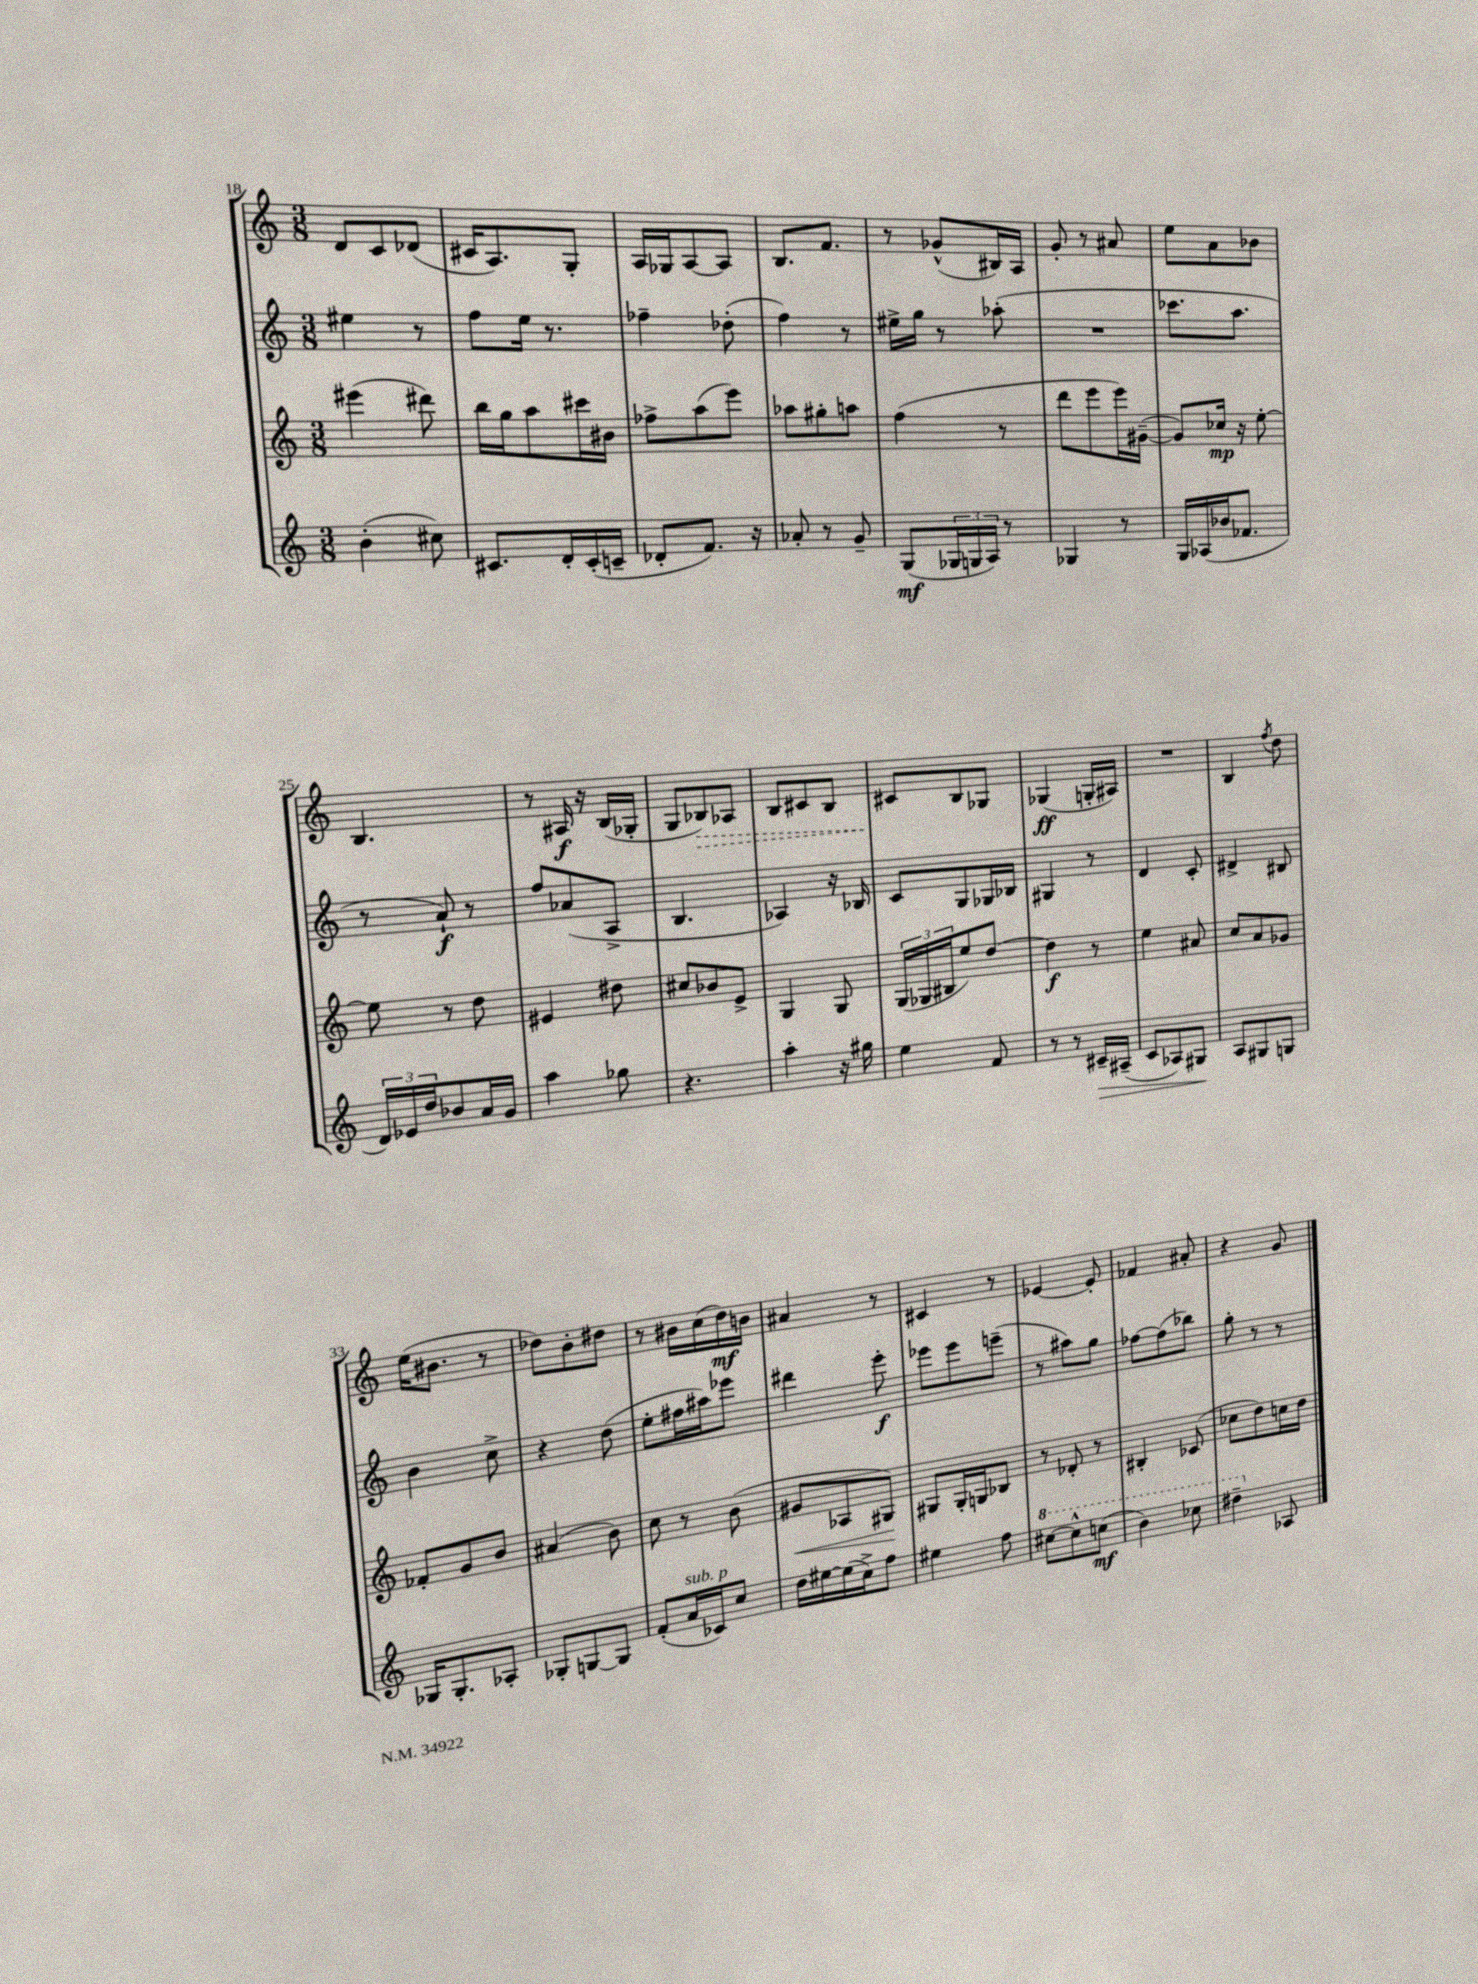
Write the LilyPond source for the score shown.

<<
\new StaffGroup <<
\new Staff = "s0" {
    \clef treble \key c \major \numericTimeSignature \time 3/8
    d'8 c'8 des'8( |
    cis'16 a8.) g8-. |
    a16 ges16 a8~ a8 |
    b8. f'8. |
    r8 ges'8-^( bis16) a16 |
    g'8-. r8 ais'8 |
    e''8 a'8 bes'8 |
    b4. |
    r8 ais16\f r16 b16( ges16-. |
    g8 \once \override Hairpin.style = #'dashed-line bes8\>) aes8 |
    b8 cis'8 b8 |
    cis'8\! b8 ges8 |
    ges4\ff( g16-. ais16) |
    R4. |
    b4 \acciaccatura { f''8 } d''8 |
    e''16( bis'8. r8 |
    des''8) b'8-. dis''8 |
    r8 bis'16 c''16( d''16\mf) b'16 |
    ais'4 r8 |
    cis'4 r8 |
    ees'4~ ees'8-. |
    fes'4 ais'8-. |
    r4 g'8 \bar "|." |
}
\new Staff = "s1" {
    \clef treble \key c \major \numericTimeSignature \time 3/8
    eis''4 r8 |
    f''8 e''16 r8. |
    fes''4-- des''8-.( |
    f''4) r8 |
    eis''16-> g''16 r8 aes''8-.( |
    R4. |
    ces'''8. a''8. |
    r8 a'8-!\f) r8 |
    f''8 aes'8( a8-> |
    b4. |
    aes4) r16 bes16 |
    c'8 g8 ges16 bes16 |
    gis4 r8 |
    d'4 c'8-. |
    dis'4-> bis8 |
    b'4 c''8-> |
    r4 d''8( |
    e''8-. fis''16 ais''16) ees'''8 |
    dis'''4 e'''8-.\f |
    ees'''8 ees'''8 e'''8--( |
    r8 ais''8) g''8 |
    fes''8~ fes''8( bes''8) |
    g''8-. r8 r8 \bar "|." |
}
\new Staff = "s2" {
    \clef treble \key c \major \numericTimeSignature \time 3/8
    eis'''4( dis'''8) |
    b''16 g''16 a''8 cis'''16 bis'16 |
    fes''8-> a''8( e'''8) |
    aes''8 gis''8-. a''8 |
    f''4( r8 |
    d'''8 e'''8 e'''16) gis'16~--( |
    gis'8) ces''16\mp r16 e''8~-. |
    e''8 r8 d''8 |
    eis'4 dis''8 |
    cis''8 bes'8 e'8-> |
    g4 g8 |
    \tuplet 3/2 { g16( ges16 bis16 } e''8) d''8~ |
    d''4\f r8 |
    e''4 ais'8 |
    c''8 a'8 ges'8 |
    fes'8-. g'8 b'8 |
    ais'4( b'8) |
    c''8 r8 b'8( |
    gis'8\< aes8 gis8\!) |
    gis8 gis16-. g16 bes8 |
    r8 des'8-. r8 |
    bis4-. ces'8( |
    ces''8 d''8) c''16 d''16 \bar "|." |
}
\new Staff = "s3" {
    \clef treble \key c \major \numericTimeSignature \time 3/8
    b'4-.( cis''8) |
    cis'8. d'16-. cis'16-.( c'16-- |
    des'8-. f'8.) r16 |
    aes'8-. r8 g'8-- |
    g8\mf( \tuplet 3/2 { ges16 g16 a16) } r8 |
    ges4 r8 |
    g16 aes16( bes'16 fes'8. |
    \tuplet 3/2 { d'16) ees'16 d''16 } bes'8 a'16 g'16 |
    a''4 ges''8 |
    r4. |
    a''4-. r16 gis''16 |
    e''4 f'8 |
    r8 r8 cis'16--\> ais16--( |
    c'8 aes8) gis8\! |
    a8 gis8 g8 |
    ges16 ges8.-. aes8-. |
    ges8-. g8~ g8 |
    f'8-.( a'16^\markup { \italic "sub. p" } ces'16) c''8 |
    d''16 eis''16~ eis''16( c''16->) f''8 |
    eis''4 f''8 |
    \ottava #1 cis'''8~ cis'''8-^ c'''8\mf( |
    b''4) ces'''8 |
    dis'''4-- \ottava #0 aes8 \bar "|." |
}
>>
>>
\layout { \context { \Score currentBarNumber = #18 } }
